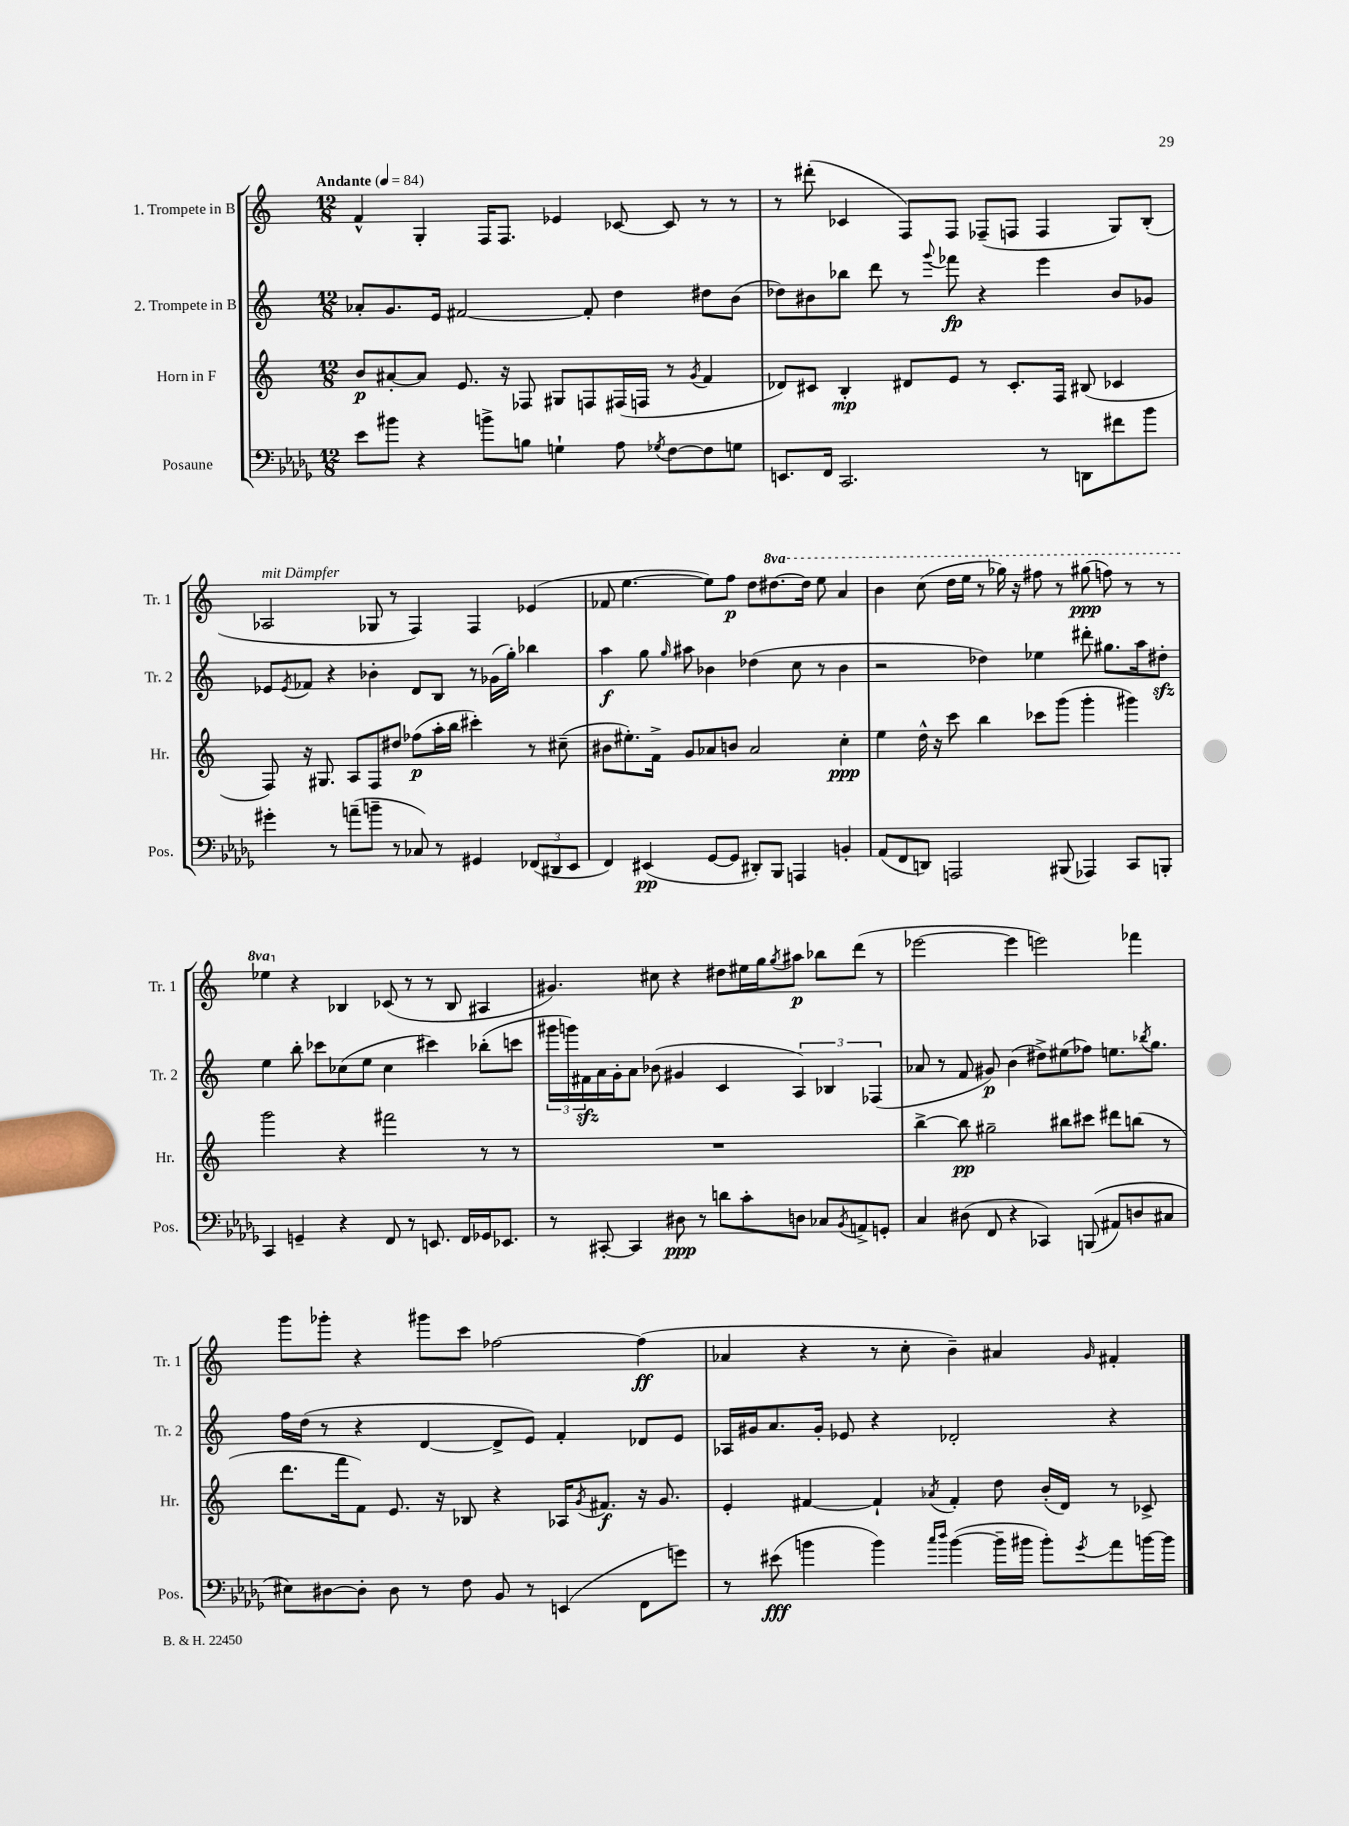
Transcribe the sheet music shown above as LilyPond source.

<<
\new StaffGroup <<
\new Staff = "s0" \with { instrumentName = "1. Trompete in B" shortInstrumentName = "Tr. 1" } {
    \clef treble \key c \major \numericTimeSignature \time 12/8 \set Staff.ottavationMarkups = #ottavation-simple-ordinals \tempo "Andante" 4 = 84
    f'4-^ g4-. f16 f8. ees'4 ces'8~ ces'8 r8 r8 |
    r8 dis'''8-.( ces'4 f8) f8 fes8--( f8 f4 g8) b8-.( |
    aes2^\markup { \italic "mit Dämpfer" } ges8 r8 f4) f4 ees'4( |
    fes'8 e''4.~ e''8) f''8\p d''8 \ottava #1 dis'''8.~ dis'''16 e'''8 a''4 |
    b''4 c'''8( d'''16 e'''16 r8 ges'''16) r16 fis'''8 r8 gis'''8\ppp( f'''8) r8 r8 |
    ees'''4 \ottava #0 r4 bes4 ces'8( r8 r8 bes8 ais4 |
    gis'4.) cis''8 r4 dis''8 eis''16 g''16 \acciaccatura { g''8 } ais''8\p bes''8 d'''8( r8 |
    ees'''2~ ees'''4 e'''2) fes'''4 |
    g'''8 ges'''8-. r4 gis'''8 c'''8 fes''2~ fes''4\ff( |
    aes'4 r4 r8 c''8-. b'4--) ais'4 \grace { g'16 } fis'4-. \bar "|." |
}
\new Staff = "s1" \with { instrumentName = "2. Trompete in B" shortInstrumentName = "Tr. 2" } {
    \clef treble \key c \major \numericTimeSignature \time 12/8
    aes'8-. g'8. e'16 fis'2~ fis'8-. d''4 dis''8 b'8( |
    des''8) bis'8 bes''8 d'''8 r8 \appoggiatura { g'''8 } fes'''8\fp r4 e'''4 bis'8 ges'8 |
    ees'8 \acciaccatura { ees'8 } fes'8 r4 bes'4-. d'8 b8 r8 ges'16( g''16-.) bes''4 |
    a''4\f g''8 \grace { g''16 } ais''8 bes'4 des''4( c''8 r8 bes'4 |
    r2 des''4) ees''4 dis'''8-. gis''8. a''16 dis''8-.\sfz |
    e''4 b''8-. ces'''8 ces''8( e''8 ces''4 cis'''4) bes''8-.( c'''8 |
    \tuplet 3/2 { gis'''16 g'''16) fis'16\sfz } a'16 g'16-. a'8 bes'8( gis'4 c'4 \tuplet 3/2 { a4) bes4 fes4( } |
    aes'8 r8 f'8 gis'8\p) b'4( dis''8->) eis''8( fes''8) e''8. \acciaccatura { bes''8 } g''8. |
    f''16 d''16( r8 r4 d'4~ d'8-> e'8) f'4-. des'8 e'8 |
    aes16 gis'16 a'8. gis'16-. ees'8 r4 des'2-. r4 \bar "|." |
}
\new Staff = "s2" \with { instrumentName = "Horn in F" shortInstrumentName = "Hr." } {
    \clef treble \key c \major \numericTimeSignature \time 12/8
    b'8\p ais'8~-. ais'8 e'8. r16 fes8 gis8 f8 fis16( f16 r8 \acciaccatura { g'8 } f'4 |
    des'8) cis'8 b4-.\mp dis'8 e'8 r8 cis'8.-. f16 bis8( ces'4 |
    f8) r16 gis8. a8 f8 dis''8 fes''8\p( a''16-. b''16 cis'''4-.) r8 cis''8--( |
    bis'8 eis''8.-.) f'16-> g'8 aes'8 b'8 aes'2 c''4-.\ppp |
    e''4 d''16-^ r16 c'''8 b''4 ces'''8 g'''8( g'''4-. gis'''4) |
    g'''2 r4 fis'''2 r8 r8 |
    R1. |
    b''4~-> b''8\pp gis''2-- bis''8 cis'''8 dis'''8 b''8( r8 |
    d'''8. f'''16 f'8) e'8. r16 bes8 r4 aes16 \acciaccatura { g'8 } fis'8.\f r16 g'8. |
    e'4-. fis'4~ fis'4-! \acciaccatura { aes'8 } fis'4-. d''8 b'16-.( d'16) r8 ces'8-> \bar "|." |
}
\new Staff = "s3" \with { instrumentName = "Posaune" shortInstrumentName = "Pos." } {
    \clef bass \key des \major \numericTimeSignature \time 12/8
    ees'8 bis'8 r4 b'8-> b8 g4-! aes8 \acciaccatura { ges8 } f8~ f8 g8 |
    e,8. f,16 c,2. r8 d,8 fis'8 bes'8 |
    gis'4-. r8 a'8--( b'8-- r8 ces8) r8 gis,4 \tuplet 3/2 { fes,8( dis,8 ees,8 } |
    f,4) eis,4\pp( ges,8~ ges,8 dis,8-.) bes,,8 a,,4 b,4-. |
    aes,8( f,8 d,8) a,,2 bis,,8( aes,,4) c,8 b,,8-. |
    c,4 g,4-- r4 f,8 r8 e,8. f,16 ges,16 ees,8. |
    r8 cis,8~-. cis,4 dis8\ppp r8 d'8 c'8-. d8 ces8 \acciaccatura { bes,8 } a,8-> g,8-. |
    c4 dis8( f,8 r4 ces,4) b,,8(\( ais,8) d8 cis8 |
    eis8\) dis8~ dis8-. dis8 r8 f8 bes,8 r8 e,4( f,8 g'8) |
    r8 eis'8\fff( b'4 b'4) \grace { c''16 des''16 } b'4~( b'16-- bis'16 bis'8-.) \acciaccatura { ges'8 } aes'8 b'16~ b'16 \bar "|." |
}
>>
>>
\layout { \context { \Score \remove "Bar_number_engraver" } }
